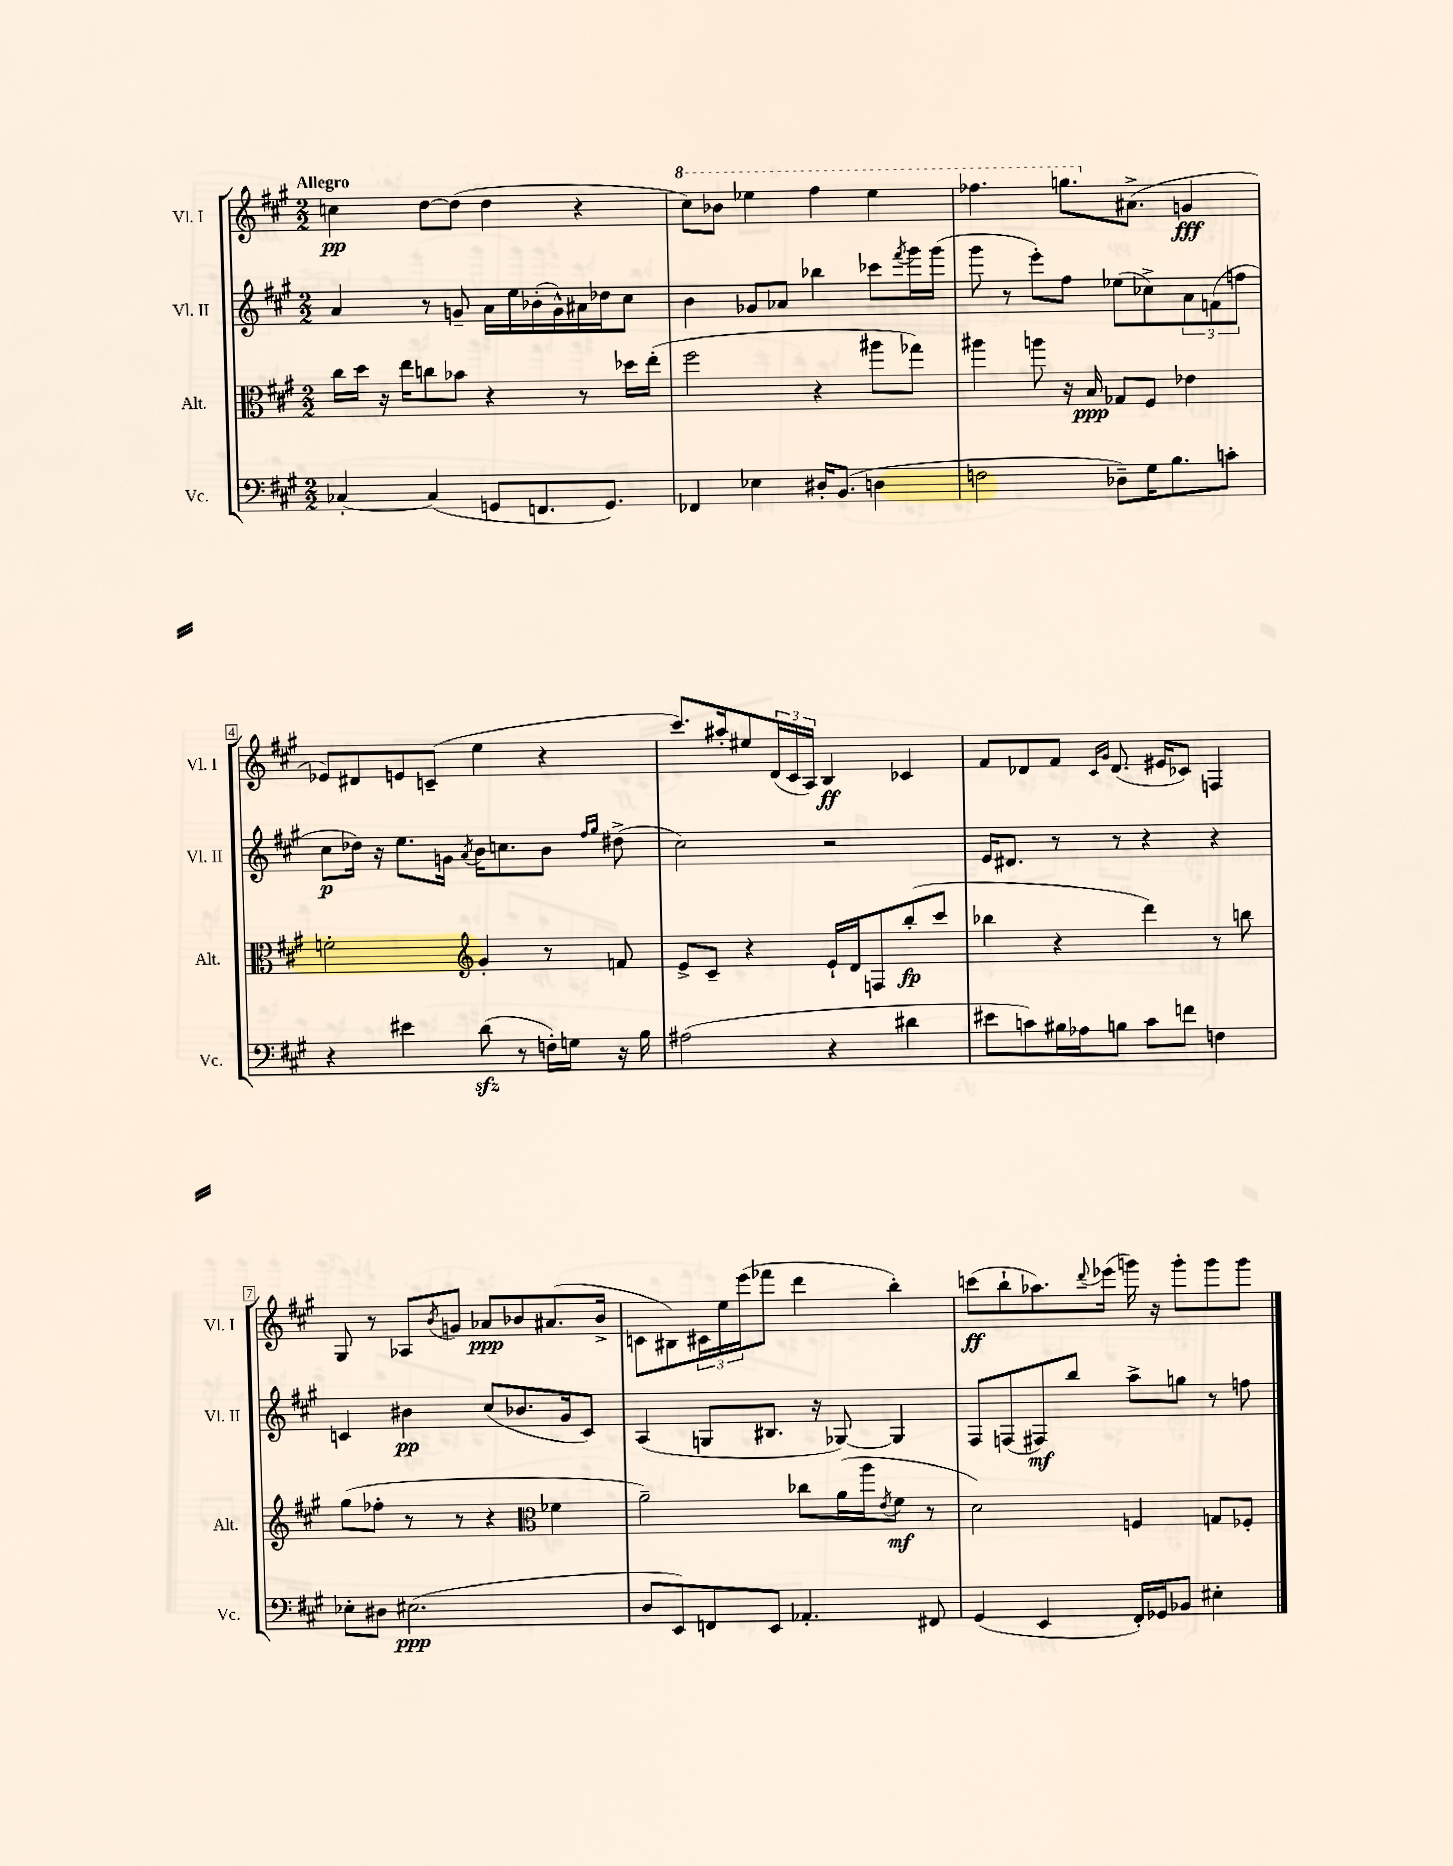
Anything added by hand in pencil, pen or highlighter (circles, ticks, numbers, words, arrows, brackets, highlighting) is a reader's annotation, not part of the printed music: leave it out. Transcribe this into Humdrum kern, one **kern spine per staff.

**kern	**kern	**kern	**kern
*staff4	*staff3	*staff2	*staff1
*clefF4	*clefC3	*clefG2	*clefG2
*k[f#c#g#]	*k[f#c#g#]	*k[f#c#g#]	*k[f#c#g#]
*M2/2	*M2/2	*M2/2	*M2/2
[4C-'/	16cc#\LL	4a/	4cc\
.	16dd\JJ	.	.
.	16r	.	.
.	16ee\LK	.	.
(4C-/]	8cc\	8r	[8dd\L
.	8b-\J	8g~/	(8dd\]J
8GG/L	4r	16a\LL	4dd\
.	.	16ee\	.
8.FF/	.	(16b-'\	.
.	.	16g^^\)	.
.	8r	16a#\	4r
8.GG/J)	.	16dd-\J	.
.	16dd-\LL	8cc#\J	.
.	(16ee'\JJ	.	.
=	=	=	=
4FF-/	2ff#\	4b\	8ccc#\L)
.	.	.	8bb-\J
4E-\	.	8g-/L	4eee-\
.	.	8a-/J	.
16D#'/LK	4r	4bb-\	4fff#\
(8.BB/J	.	.	.
4D\	8aa#\L	8ccc-\L	4eee-\
.	.	8qfff#/	.
.	8gg-\J)	16ggg#\L	.
.	.	(16ggg#\JJ	.
=	=	=	=
2F\	4aa#\	8ggg#\	4.fff-\
.	.	8r	.
.	8aa\	8eee'\L)	.
.	16r	8ff#\J	8.ggg\L
.	16B/	.	.
8D-~\L)	8G-/L	(8ee-\L	.
.	.	.	(8.a#^\J
16G#\K	8F#/J	8cc-^\)	.
8.B\	.	.	.
.	4e-\	12a\	4g/
.	.	(12f\	.
8c'\J	.	.	.
.	.	12ff\J	.
=	=	=	=
4r	2f'\	8cc#\L	8e-/L)
.	.	16dd-\Jk)	8d#/
.	.	16r	.
4e#\	.	8.ee\L	8e/
.	.	.	(8c~/J
.	.	16g\Jk	.
*	*clefG2	*	*
.	.	8qa/	.
(8d\	4g#'/	16b\LK	4ee\
.	.	8.cc\	.
8r	.	.	.
16F'\LL)	8r	8b\J	4r
16G\JJ	.	.	.
.	.	16qqff#/LL	.
.	.	16qqgg#/JJ	.
16r	8f/	(8dd#^\	.
16B\	.	.	.
=	=	=	=
(2A#\	8e^/L	2cc#\)	8.ccc#/L)
.	8c#~/J	.	.
.	.	.	16aa#'/k
.	4r	.	8ee#/
.	.	.	(24d/L
.	.	.	24c#/
.	.	.	24A/JJ)
4r	16e`/LL	2r	4B/
.	16d/J	.	.
.	8F/	.	.
4d#\	(8bb'/	.	4c-/
.	8ccc#/J	.	.
=	=	=	=
8e#\L	4bb-\	16e/LK	8f#/L
.	.	8.d#/J	.
8c\)	.	.	8d-/
16B#\L	4r	8r	8f#/J
16A-\J	.	.	.
.	.	.	16qqc#/LL
.	.	.	16qqg#/JJ
8B\J	.	8r	(8.d-/
8c\L	4ddd\)	4r	.
.	.	.	16e#/LK
8f\J	.	.	8c-/J)
4F\	8r	4r	4F/
.	8bb\	.	.
=	=	=	=
8E-'\L	(8gg#\L	4c/	8G#/
8D#\J	8ff-'\J	.	8r
(2.E#\	8r	4b#\	8A-/L
.	.	.	8qb/
.	8r	.	8g/J
.	4r	(8cc#/L	8a-/L
.	.	8.b-/	8b-/
*	*clefC3	*	*
.	4f-\	.	(8.a#/
.	.	16g#/k	.
.	.	8c/J)	.
.	.	.	16b-^/Jk
=	=	=	=
8D/L	2a~\)	(4A/	8c\L
8EE/)	.	.	8B#\)
8FF/	.	8G/L	24c#\L
.	.	.	24ee\
.	.	.	(24eee\J
8EE/J	.	8.B#/J	8fff-\J
4.AA-'/	8cc-\L	.	4ddd\
.	.	16r	.
.	(16a\L	[8G-/)	.
.	16aa\J	.	.
.	8qe/	.	.
.	8f#\J	4G-/]	4bb'\)
8FF#/	8r	.	.
=	=	=	=
(4GG#/	2d\)	8F#/L	(8ccc\L
.	.	(8F/	8bb`\
4EE/	.	8F#/)	8.aa-\)
.	.	8bb/J	.
.	.	.	8qqddd/
.	.	.	(16eee-\Jk
16FF#'/LL)	4F/	8aa^\L	16ggg\)
16GG-/J	.	.	16r
8BB-/J	.	8gg\J	8ggg'\L
4E#'\	8G/L	8r	8ggg\
.	8F-'/J	8ff\	8ggg\J
==	==	==	==
*-	*-	*-	*-
